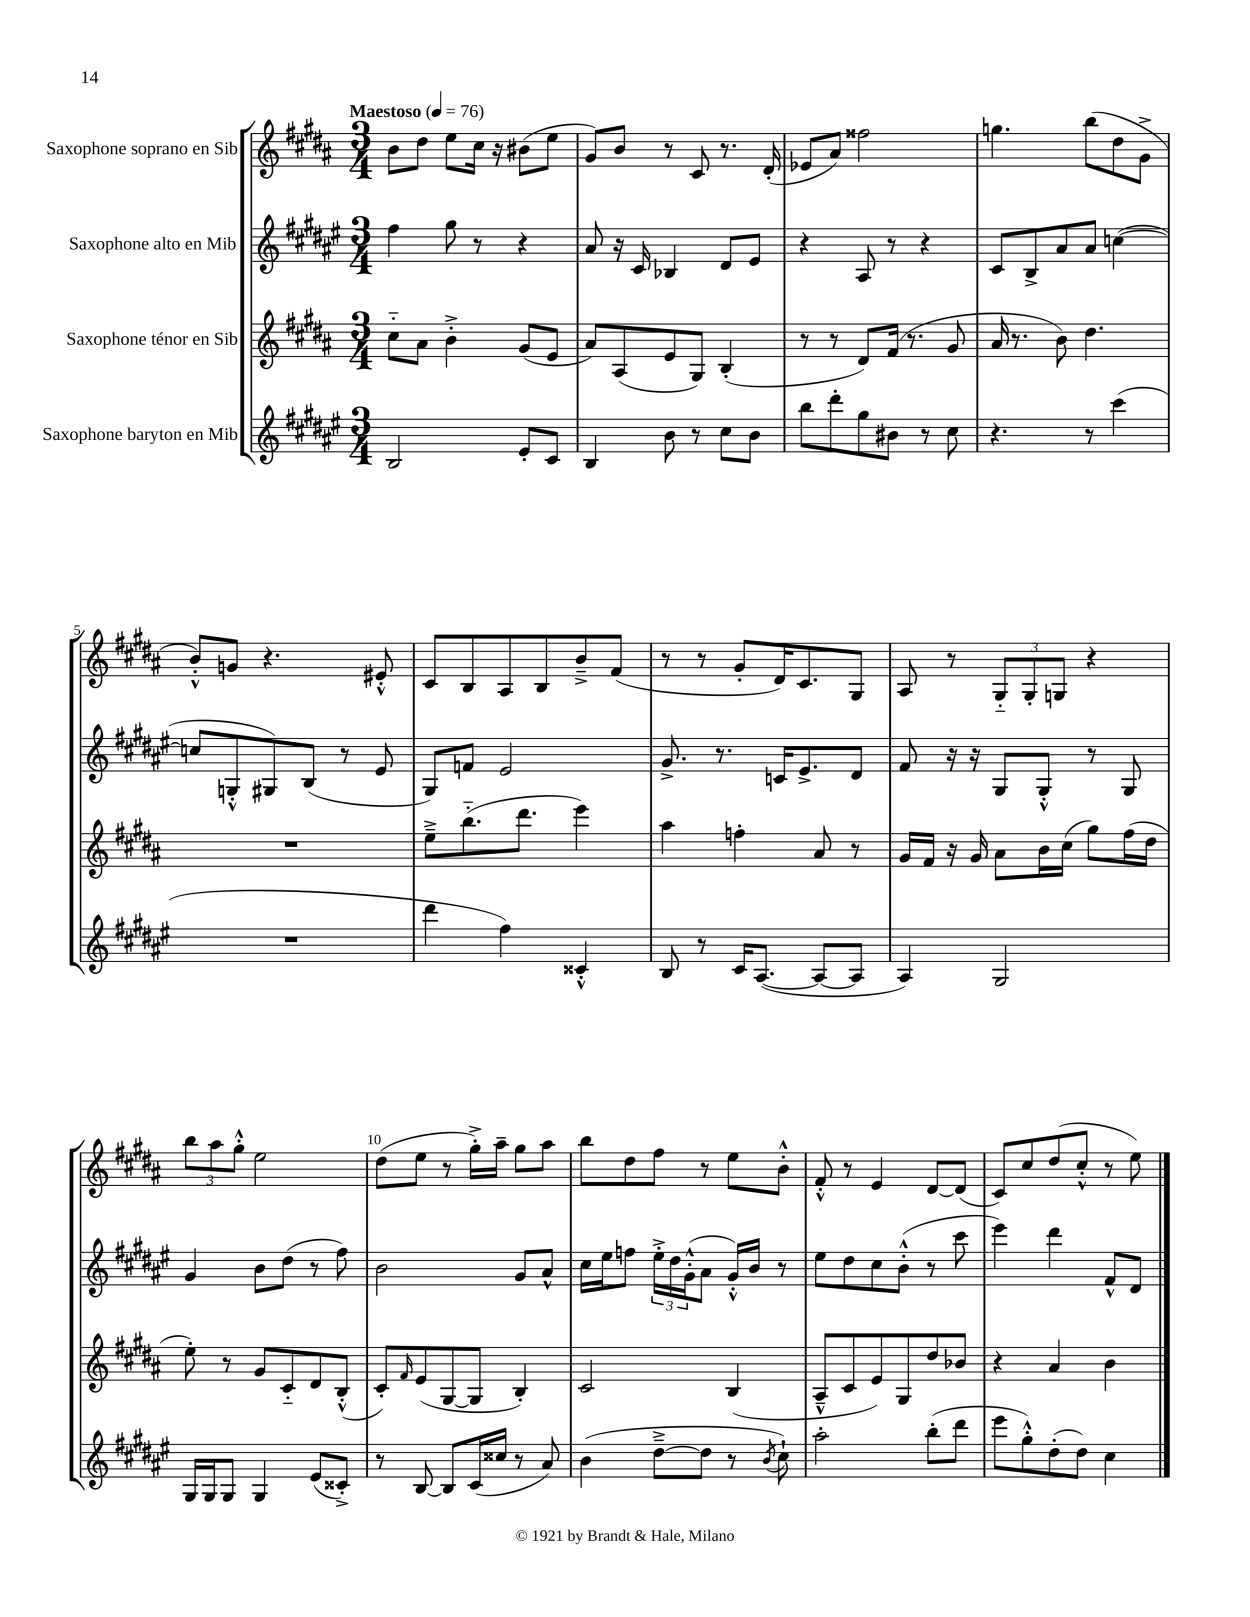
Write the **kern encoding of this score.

**kern	**kern	**kern	**kern
*staff4	*staff3	*staff2	*staff1
*clefG2	*clefG2	*clefG2	*clefG2
*k[f#c#g#d#a#e#]	*k[f#c#g#d#a#]	*k[f#c#g#d#a#e#]	*k[f#c#g#d#a#]
*M3/4	*M3/4	*M3/4	*M3/4
*MM76	*MM76	*MM76	*MM76
2B	8cc#'~	4ff#	8b
.	8a#	.	8dd#
.	4b'^	8gg#	8ee
.	.	8r	16cc#
.	.	.	16r
8e#'	(8g#	4r	(8b#
8c#	8e	.	8ee
=	=	=	=
4B	8a#)	8a#	8g#)
.	(8A#	16r	8b
.	.	16c#	.
8b	8e	4B-	8r
8r	8G#)	.	8c#
8cc#	(4B'	8d#	8.r
8b	.	8e#	.
.	.	.	(16d#'
=	=	=	=
8bb	8r	4r	8e-
8ddd#'	8r	.	8a#)
8gg#	8d#)	8A#	2ff##
8b#	(16f#	8r	.
.	8.r	.	.
8r	.	4r	.
8cc#	8g#	.	.
=	=	=	=
4.r	16a#	8c#	4.gg
.	8.r	.	.
.	.	8B^	.
.	8b)	8a#	.
8r	4.dd#	8a#	(8bb
(4ccc#	.	([4cc	8dd#
.	.	.	8g#^
=	=	=	=
2.r	2.r	8cc]	8b'^^)
.	.	8G'^^	8g
.	.	8G#)	4.r
.	.	(8B	.
.	.	8r	.
.	.	8e#	8e#'^^
=	=	=	=
4ddd#	8ee~^	8G#)	8c#
.	(8.bb'~	8f	8B
4ff#)	.	2e#	8A#
.	8.ddd#	.	.
.	.	.	8B
4c##'^^	4eee)	.	8b~^
.	.	.	(8f#
=	=	=	=
8B	4aa#	8.g#^	8r
8r	.	.	8r
.	.	8.r	.
16c#	4ff'	.	8g#'
([8.A#	.	.	.
.	.	16c	16d#)
.	.	8.e#^	8.c#
8A#_	8a#	.	.
8A#]	8r	8d#	8G#
=	=	=	=
4A#)	16g#	8f#	8A#
.	16f#	.	.
.	16r	16r	8r
.	16g#	16r	.
2G#	8a#	8G#	12G#'~
.	.	.	12G#'
.	16b	8G#'^^	.
.	.	.	12G
.	(16cc#	.	.
.	8gg#)	8r	4r
.	(16ff#	8G#	.
.	16dd#	.	.
=	=	=	=
16G#	8ee')	4g#	12bb
16G#	.	.	.
.	.	.	12aa#
8G#	8r	.	.
.	.	.	12gg#'^^
4G#	8g#	8b	2ee
.	8c#'~	(8dd#	.
(8e#	8d#	8r	.
8c##'^)	(8B'^^	8ff#)	.
=	=	=	=
8r	8c#')	2b	(8dd#
.	16qqf#	.	.
[8B	(8e	.	8ee
8B]	[8G#	.	8r
(16c#	8G#]	.	16gg#'^)
16cc##	.	.	16aa#~
8r	4B')	8g#	8gg#
8a#)	.	8a#^^	8aa#
=	=	=	=
(4b	2c#	16cc#	8bb
.	.	16ee#	.
.	.	8ff	8dd#
[8dd#~^	.	24ee#'^	8ff#
.	.	24dd#	.
.	.	(24g#'^^	.
8dd#]	.	8a#	8r
8r	(4B	16g#'^^)	8ee
.	.	16b	.
8qb	.	.	.
8cc#`)	.	8r	8b'^^
=	=	=	=
2aa#'	8A#~^^	8ee#	8f#'^^
.	8c#	8dd#	8r
.	8e)	8cc#	4e
.	8G#	(8b'^^	.
(8bb'	8dd#	8r	[8d#
8ddd#	8b-	8ccc#	(8d#]
=	=	=	=
8eee#	4r	4eee#)	8c#)
8gg#'^^)	.	.	8cc#
(8dd#'	4a#	4ddd#	(8dd#
8dd#)	.	.	8cc#'^^
4cc#	4b	8f#^^	8r
.	.	8d#	8ee)
==	==	==	==
*-	*-	*-	*-
